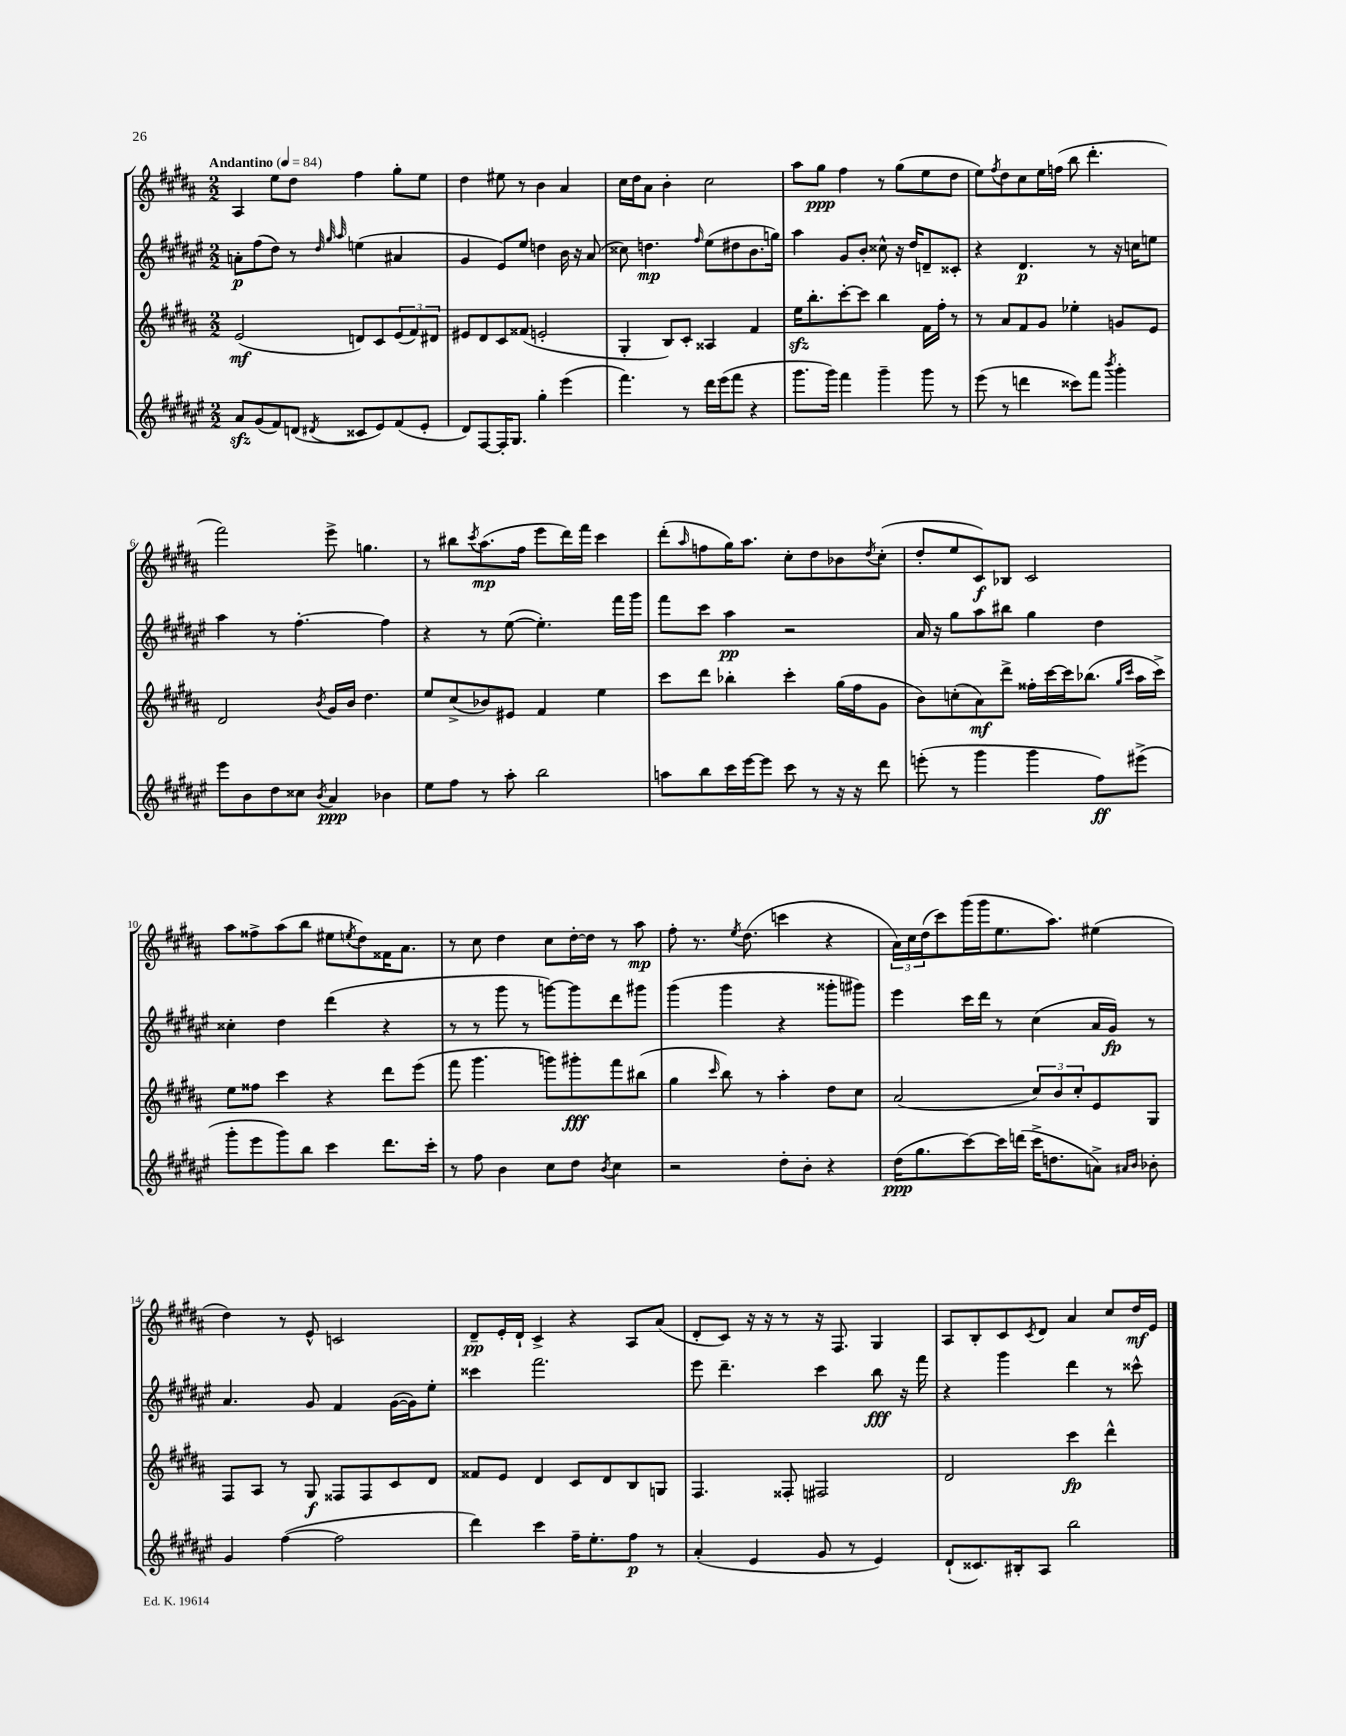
<<
\new StaffGroup <<
\new Staff = "s0" {
    \clef treble \key b \major \numericTimeSignature \time 2/2 \tempo "Andantino" 4 = 84
    ais4 e''8 dis''8 fis''4 gis''8-. e''8 |
    dis''4 eis''8 r8 b'4 ais'4 |
    cis''16 dis''16 ais'8 b'4-. cis''2 |
    ais''8 gis''8\ppp fis''4 r8 gis''8( e''8 dis''8 |
    e''8) \acciaccatura { fis''8 } dis''8 cis''8 e''16 f''16( b''8 dis'''4.-. |
    fis'''2) e'''8-> g''4. |
    r8 bis''8 \acciaccatura { cis'''8 } ais''8.\mp( fis''16 e'''8 dis'''16) fis'''16 cis'''4 |
    dis'''8-.( \grace { ais''16 } f''8 gis''16) ais''8. cis''8-. dis''8 bes'8 \acciaccatura { dis''8 } cis''8-.( |
    dis''8-. e''8 cis'8\f) bes8 cis'2 |
    ais''8 fisis''8-> ais''8( b''8 eis''8 \acciaccatura { e''8 } dis''8) fisis'16 ais'8. |
    r8 cis''8 dis''4 cis''8 dis''16~-. dis''16 r8 ais''8\mp |
    fis''8-. r8. \acciaccatura { e''8 } dis''8.( c'''4 r4 |
    \tuplet 3/2 { ais'16) cis''16 dis''16( } cis'''8) gis'''16( gis'''16 e''8. ais''8.) eis''4( |
    dis''4) r8 e'8-^ c'2 |
    dis'8--\pp e'16-. dis'16-! cis'4-> r4 ais8 ais'8( |
    dis'8-. cis'8) r16 r16 r8 r16 fis8. gis4 |
    ais8 b8-. cis'8 \acciaccatura { cis'8 } dis'8 ais'4 cis''8 dis''16\mf e'16 \bar "|." |
}
\new Staff = "s1" {
    \clef treble \key fis \major \numericTimeSignature \time 2/2
    a'8-.\p fis''8( dis''8) r8 \grace { dis''32 gis''32 ais''32 } e''4( ais'4 |
    gis'4 eis'8) eis''8 d''4 b'16 r16 ais'8( |
    cisis''8) d''4.\mp \grace { fis''16 } eis''8( dis''8 b'8. g''16) |
    ais''4 gis'8 b'8-. cisis''8-^ r16 dis''16 d'8-- cisis'8-. |
    r4 dis'4.\p r8 r16 c''16 e''8 |
    ais''4 r8 fis''4.~-. fis''4 |
    r4 r8 eis''8~( eis''4.-.) fis'''16 gis'''16 |
    fis'''8 cis'''8 ais''4\pp r2 |
    ais'16 r16 gis''8 ais''8 bis''8 gis''4 dis''4 |
    cisis''4-. dis''4 dis'''4( r4 |
    r8 r8 gis'''8 r8 g'''8~) g'''8 dis'''8 gis'''8 |
    gis'''4( gis'''4 r4 gisis'''8-. gis'''8) |
    eis'''4 cis'''16 dis'''16 r8 cis''4( ais'16 gis'16\fp) r8 |
    ais'4. gis'8 fis'4 gis'16~( gis'16) eis''8-. |
    cisis'''4 fis'''2. |
    eis'''8 dis'''4.-- cis'''4 b''8\fff r16 fis'''16 |
    r4 gis'''4 dis'''4 r8 cisis'''8-^ \bar "|." |
}
\new Staff = "s2" {
    \clef treble \key b \major \numericTimeSignature \time 2/2
    e'2\mf( d'8) cis'8 \tuplet 3/2 { e'8( fis'8) dis'8 } |
    eis'8 dis'8 cis'8 fisis'8( e'2-. |
    gis4-. b8) cis'8-. aisis4 fis'4 |
    e''16\sfz b''8.-. cis'''8~-. cis'''8 b''4 fis'16 fis''16-. r8 |
    r8 ais'8 fis'8 gis'8 ees''4-. g'8 e'8 |
    dis'2 \acciaccatura { b'8 } gis'16 b'16 dis''4. |
    e''8 cis''8->( bes'8) eis'8 fis'4 e''4 |
    cis'''8 dis'''8 bes''4-. cis'''4-. gis''16( fis''16 gis'8 |
    b'8) c''8-.( ais'8\mf) dis'''8-> fisis''16-. cis'''16~ cis'''16 bes''8.( \grace { gis''16 cis'''16 } ais''16 cis'''16->) |
    e''8 fisis''8 cis'''4 r4 dis'''8 e'''8( |
    fis'''8 gis'''4. g'''8) gis'''8-.\fff fis'''8 bis''8( |
    gis''4 \grace { cis'''16 } b''8) r8 ais''4-. dis''8 cis''8 |
    ais'2( \tuplet 3/2 { cis''8) b'8 cis''8-. } e'8 gis8 |
    fis8 ais8 r8 gis8\f fisis8 fisis8 cis'8 dis'8 |
    fisis'8 e'8 dis'4 cis'8 dis'8 b8 g8 |
    fis4. fisis8-. fis2 |
    dis'2 cis'''4\fp dis'''4-^ \bar "|." |
}
\new Staff = "s3" {
    \clef treble \key fis \major \numericTimeSignature \time 2/2
    ais'8\sfz gis'8( fis'8) d'8( \acciaccatura { dis'8 } cisis'8 eis'8) fis'8( eis'8-. |
    dis'8) fis8~ fis16-. gis8. gis''4-. eis'''4( |
    fis'''4.) r8 dis'''16 eis'''16( fis'''8 r4 |
    gis'''8. gis'''16) fis'''4 gis'''4-- gis'''8 r8 |
    eis'''8( r8 d'''4 cisis'''8) fis'''8 \acciaccatura { b'''8 } gis'''4-. |
    eis'''8 b'8 dis''8 cisis''8 \acciaccatura { b'8 } ais'4\ppp bes'4 |
    eis''8 fis''8 r8 ais''8-. b''2 |
    a''8 b''8 cis'''16 eis'''16~ eis'''8 cis'''8 r8 r16 r16 dis'''8 |
    e'''8-.( r8 gis'''4 gis'''4 fis''8\ff) eis'''8->( |
    gis'''8-. eis'''8 gis'''8) b''8 cis'''4 dis'''8. cis'''16-. |
    r8 fis''8 b'4 cis''8 dis''8 \acciaccatura { b'8 } cis''4 |
    r2 dis''8-. b'8-. r4 |
    dis''16\ppp( gis''8. cis'''8~) cis'''16 d'''16( cis'''16-> d''8. a'8->) \grace { ais'16 b'16 } bes'8-. |
    gis'4 fis''4~( fis''2 |
    dis'''4) cis'''4 fis''16-- eis''8.-. fis''8\p r8 |
    ais'4-.( eis'4 gis'8 r8 eis'4) |
    dis'8-!( cisis'8.) bis16-. ais8 b''2 \bar "|." |
}
>>
>>
